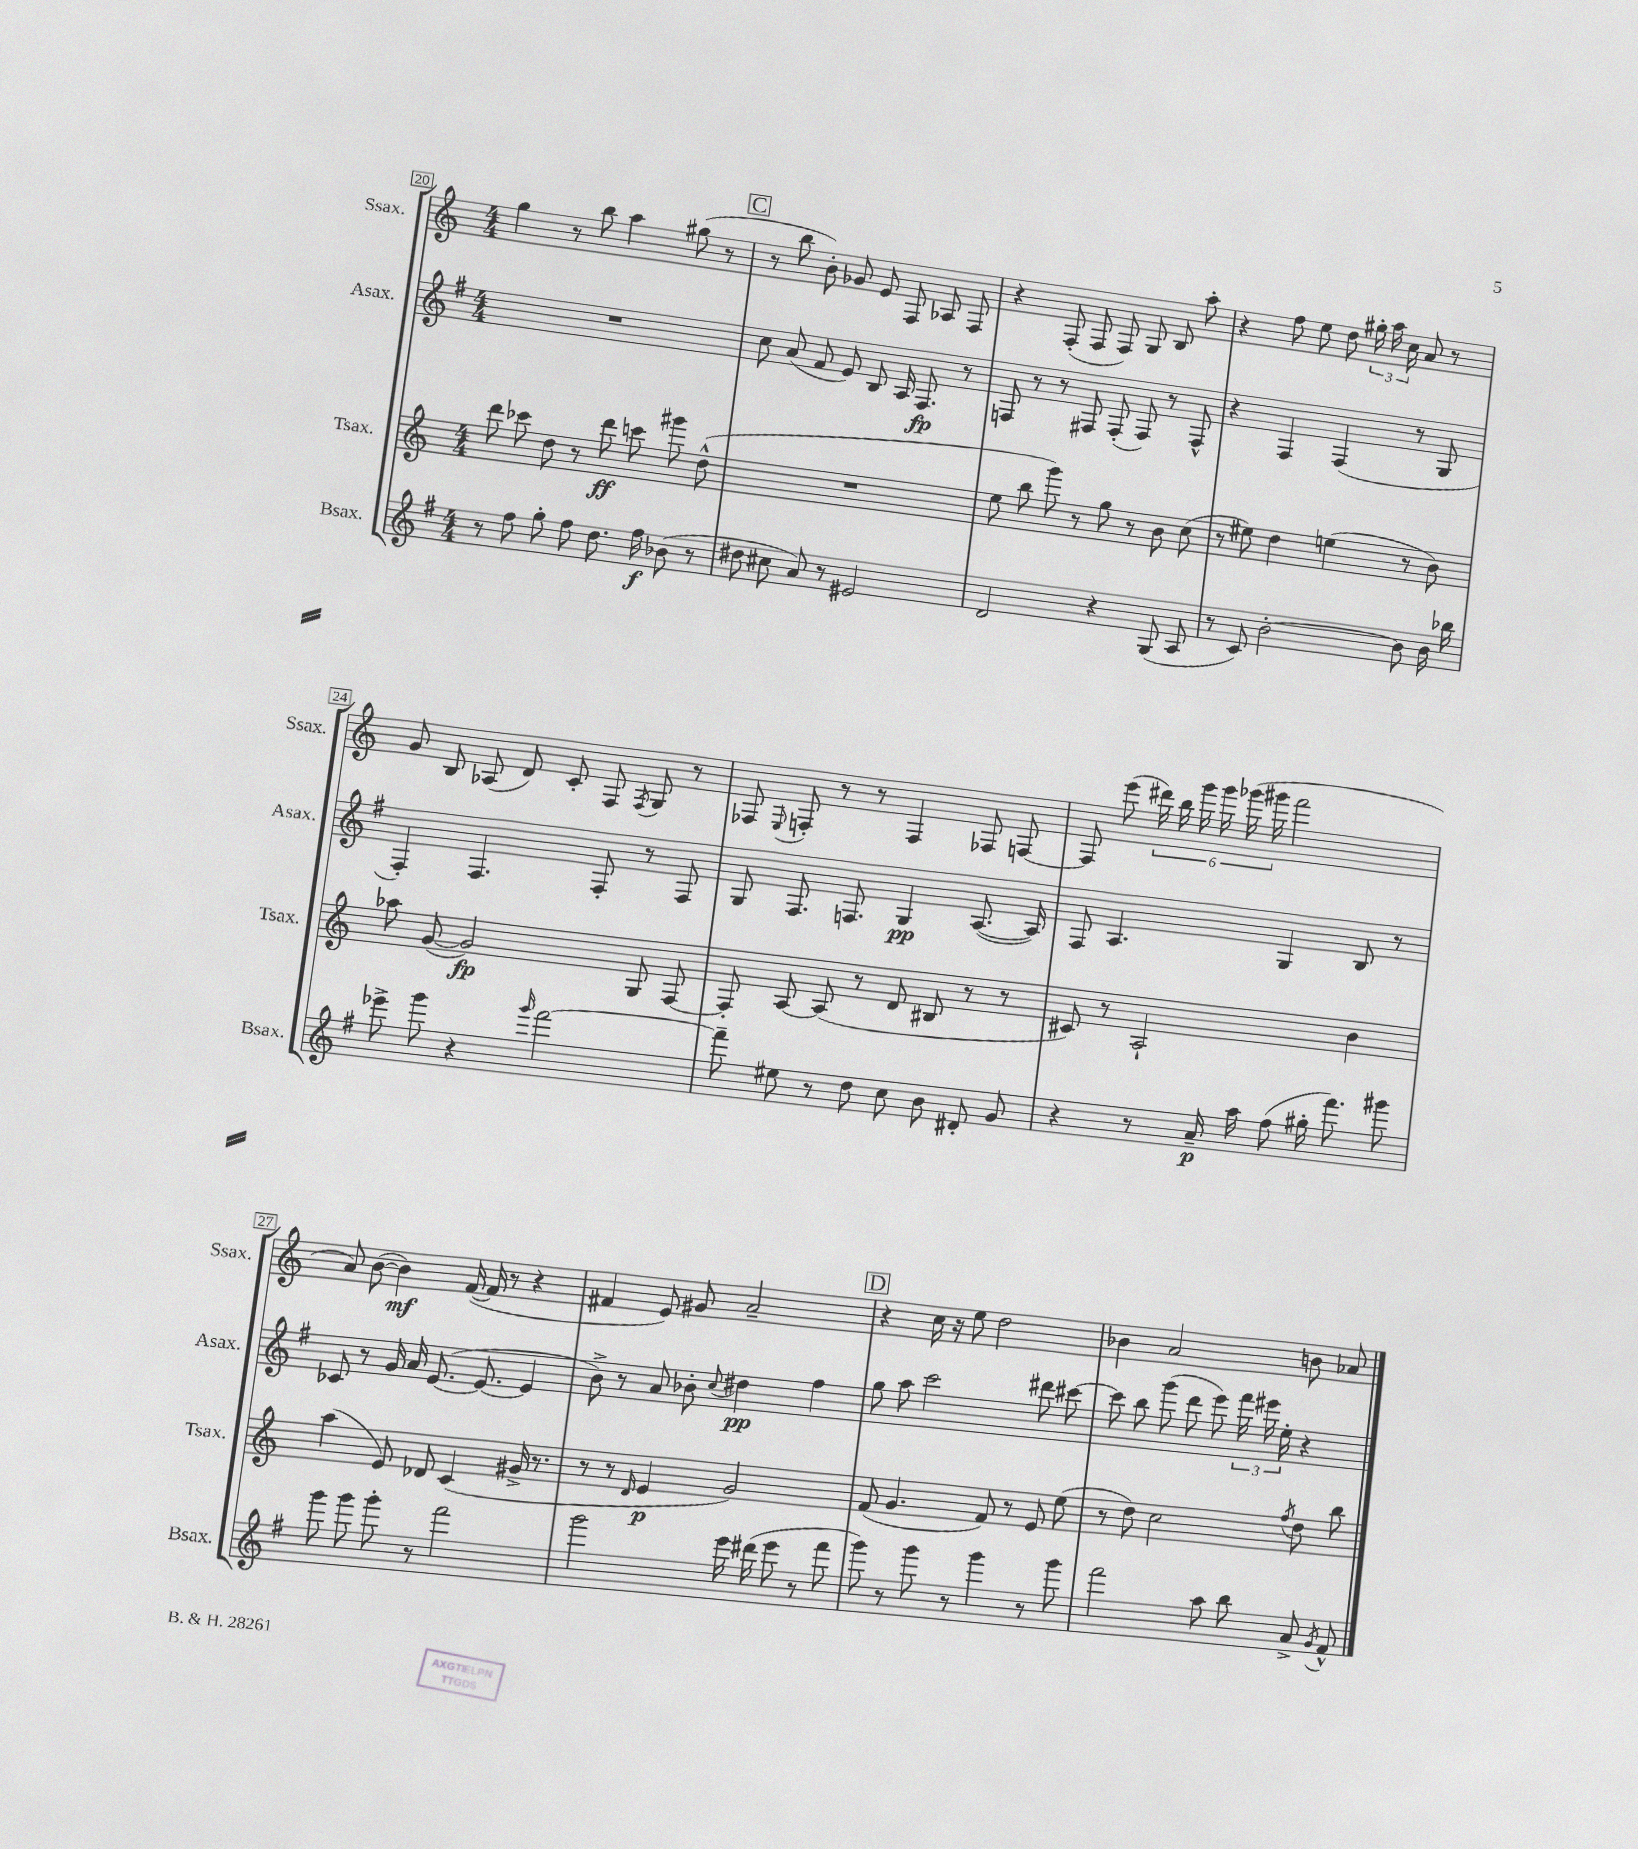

**kern	**dynam	**kern	**dynam	**kern	**dynam	**kern	**dynam
*part4	*part4	*part3	*part3	*part2	*part2	*part1	*part1
*staff4	*staff4	*staff3	*staff3	*staff2	*staff2	*staff1	*staff1
*I"Bsax.	*	*I"Tsax.	*	*I"Asax.	*	*I"Ssax.	*
*I'Bsax.	*	*I'Tsax.	*	*I'Asax.	*	*I'Ssax.	*
*clefG2	*	*clefG2	*	*clefG2	*	*clefG2	*
*k[f#]	*	*k[]	*	*k[f#]	*	*k[]	*
*M4/4	*	*M4/4	*	*M4/4	*	*M4/4	*
=20	=20	=20	=20	=20	=20	=20	=20
8r	.	8ddd\	.	1r	.	4gg\	.
8ff#\	.	8ccc-X\	.	.	.	.	.
8gg'\	.	8dd\	.	.	.	8r	.
8ff#\	.	8r	.	.	.	8bb\	.
8.dd\	.	8ddd\	ff	.	.	4aa\	.
.	.	8cccn\	.	.	.	.	.
16ff#\	f	.	.	.	.	.	.
(8b-X\	.	8ggg#X\	.	.	.	(8gg#X\	.
8r	.	(8dd^^\	.	.	.	8r	.
!!LO:REH:place=s1:t=C
=21	=21	=21	=21	=21	=21	=21	=21
8dd#X\	.	1r	.	8cc\	.	8r	.
8cc#X\	.	.	.	(8a/	.	8bb\	.
8a/)	.	.	.	8f#/	.	8b'\)	.
8r	.	.	.	8e/)	.	8g-X/	.
2e#X/	.	.	.	8B/	.	8e/	.
.	.	.	.	16A/	.	8F/	.
.	.	.	.	8.F#/	fp	.	.
.	.	.	.	.	.	8A-X/	.
.	.	.	.	8r	.	8F/	.
=22	=22	=22	=22	=22	=22	=22	=22
2d/	.	8ee\	.	8Fn/	.	4r	.
.	.	8bb\	.	8r	.	.	.
.	.	8ggg\)	.	8r	.	(8F'/	.
.	.	8r	.	8F#X/	.	8F/	.
4r	.	8gg\	.	(8F#'/	.	8F/)	.
.	.	8r	.	8F#/)	.	8G/	.
(8G/	.	8b\	.	8r	.	8B/	.
8A/	.	(8cc\	.	8F#^^/	.	8aa'\	.
=23	=23	=23	=23	=23	=23	=23	=23
8r	.	8r	.	4r	.	4r	.
8c/)	.	8ee#X\)	.	.	.	.	.
[2b'\	.	4dd\	.	4F#/	.	8ff\	.
.	.	.	.	.	.	8ee\	.
.	.	(4een\	.	(4F#/	.	8dd\	.
.	.	.	.	.	.	24gg#X'\	.
.	.	.	.	.	.	24aa\	.
.	.	.	.	.	.	24cc\	.
8b\]	.	8r	.	8r	.	8a/	.
16b\	.	8b\)	.	8G/	.	8r	.
16bb-X\	.	.	.	.	.	.	.
!!LO:LB:g=z
=24	=24	=24	=24	=24	=24	=24	=24
8eee-X^\	.	8aa-X\	.	4F#'/)	.	8g/	.
8ggg\	.	([8g/	.	.	.	8B/	.
4r	.	2g/])	fp	4.F#/	.	(8A-X/	.
.	.	.	.	.	.	8d/)	.
16qqggg/	.	.	.	.	.	.	.
[2fff#\	.	.	.	.	.	8c'/	.
.	.	.	.	8F#'/	.	8F/	.
.	.	.	.	.	.	8qF/	.
.	.	8G/	.	8r	.	8G/	.
.	.	[8F/	.	8F#/	.	8r	.
=25	=25	=25	=25	=25	=25	=25	=25
8fff#~\]	.	8F'/]	.	8G/	.	8F-X/	.
.	.	.	.	.	.	8qqE/	.
8ee#X\	.	[8A/	.	8.F#/	.	8Fn'/	.
8r	.	(8A/]	.	.	.	8r	.
.	.	.	.	8.Fn/	.	.	.
8dd\	.	8r	.	.	.	8r	.
8cc\	.	8d/	.	4G/	pp	4F/	.
8b\	.	8B#X/	.	.	.	.	.
8d#X'/	.	8r	.	([8.A/	.	8F-X/	.
8g/	.	8r	.	.	.	[8Fn/	.
.	.	.	.	16A/])	.	.	.
=26	=26	=26	=26	=26	=26	=26	=26
4r	.	8c#X/)	.	8F#/	.	8F/]	.
.	.	8r	.	4.A/	.	(8eee\	.
8r	.	2A`/	.	.	.	24ddd#X\)	.
.	.	.	.	.	.	24bb\	.
.	.	.	.	.	.	24ggg\	.
16a~/	p	.	.	.	.	24ggg\	.
.	.	.	.	.	.	(24ggg-X\	.
16aa\	.	.	.	.	.	.	.
.	.	.	.	.	.	24ggg#X\	.
(8ff#\	.	.	.	4G/	.	2fff\	.
16gg#X'\	.	.	.	.	.	.	.
8.fff#\)	.	.	.	.	.	.	.
.	.	4b\	.	8B/	.	.	.
8ggg#X\	.	.	.	8r	.	.	.
!!LO:LB:g=z
=27	=27	=27	=27	=27	=27	=27	=27
8ggg\	.	(4aa\	.	8c-X/	.	8a/)	.
8ggg\	.	.	.	8r	.	([8b\	.
8ggg'\	.	8e/)	.	16g/	.	4b\])	mf
.	.	.	.	16a/	.	.	.
8r	.	8d-X/	.	([8.e/	.	.	.
2fff#\	.	(4c/	.	.	.	([16f/	.
.	.	.	.	8.e/_	.	16f/]	.
.	.	.	.	.	.	8r	.
.	.	16g#X^/	.	4e/]	.	4r	.
.	.	8.r	.	.	.	.	.
=28	=28	=28	=28	=28	=28	=28	=28
2ggg\	.	8r	.	8b^\)	.	4f#X/	.
.	.	8r	.	8r	.	.	.
.	.	16qqd/	.	.	.	.	.
.	.	4e/	p	8a/	.	8e/)	.
.	.	.	.	8b-X'\	.	8g#X/	.
.	.	.	.	8qqcc/	.	.	.
16eee\	.	2g/)	.	4dd#X\	pp	2a~/	.
(16ddd#X\	.	.	.	.	.	.	.
8eee\	.	.	.	.	.	.	.
8r	.	.	.	4ff#\	.	.	.
8fff#\	.	.	.	.	.	.	.
!!LO:REH:place=s1:t=D
=29	=29	=29	=29	=29	=29	=29	=29
8ggg\)	.	(8f/	.	8gg\	.	4r	.
8r	.	4.g/	.	8aa\	.	.	.
8ggg\	.	.	.	2ccc\	.	16cc\	.
.	.	.	.	.	.	16r	.
8r	.	.	.	.	.	8ee\	.
4ggg\	.	8f/)	.	.	.	2dd\	.
.	.	8r	.	.	.	.	.
8r	.	8e/	.	8ddd#X\	.	.	.
8ggg\	.	(8ee\	.	[8ccc#X\	.	.	.
=30	=30	=30	=30	=30	=30	=30	=30
2fff#\	.	8r	.	8ccc#\]	.	4b-X\	.
.	.	8dd\)	.	8bb\	.	.	.
.	.	2cc\	.	(8ggg\	.	2a/	.
.	.	.	.	8ddd\	.	.	.
8aa\	.	.	.	8eee\)	.	.	.
8bb\	.	.	.	24fff#\	.	.	.
.	.	.	.	24eee#X\	.	.	.
.	.	.	.	24ee'\	.	.	.
.	.	8qff/	.	.	.	.	.
8a^/	.	8dd\	.	4r	.	8bn\	.
8qg/	.	.	.	.	.	.	.
8f#^^/	.	8bb\	.	.	.	8a-X/	.
==	==	==	==	==	==	==	==
*-	*-	*-	*-	*-	*-	*-	*-
